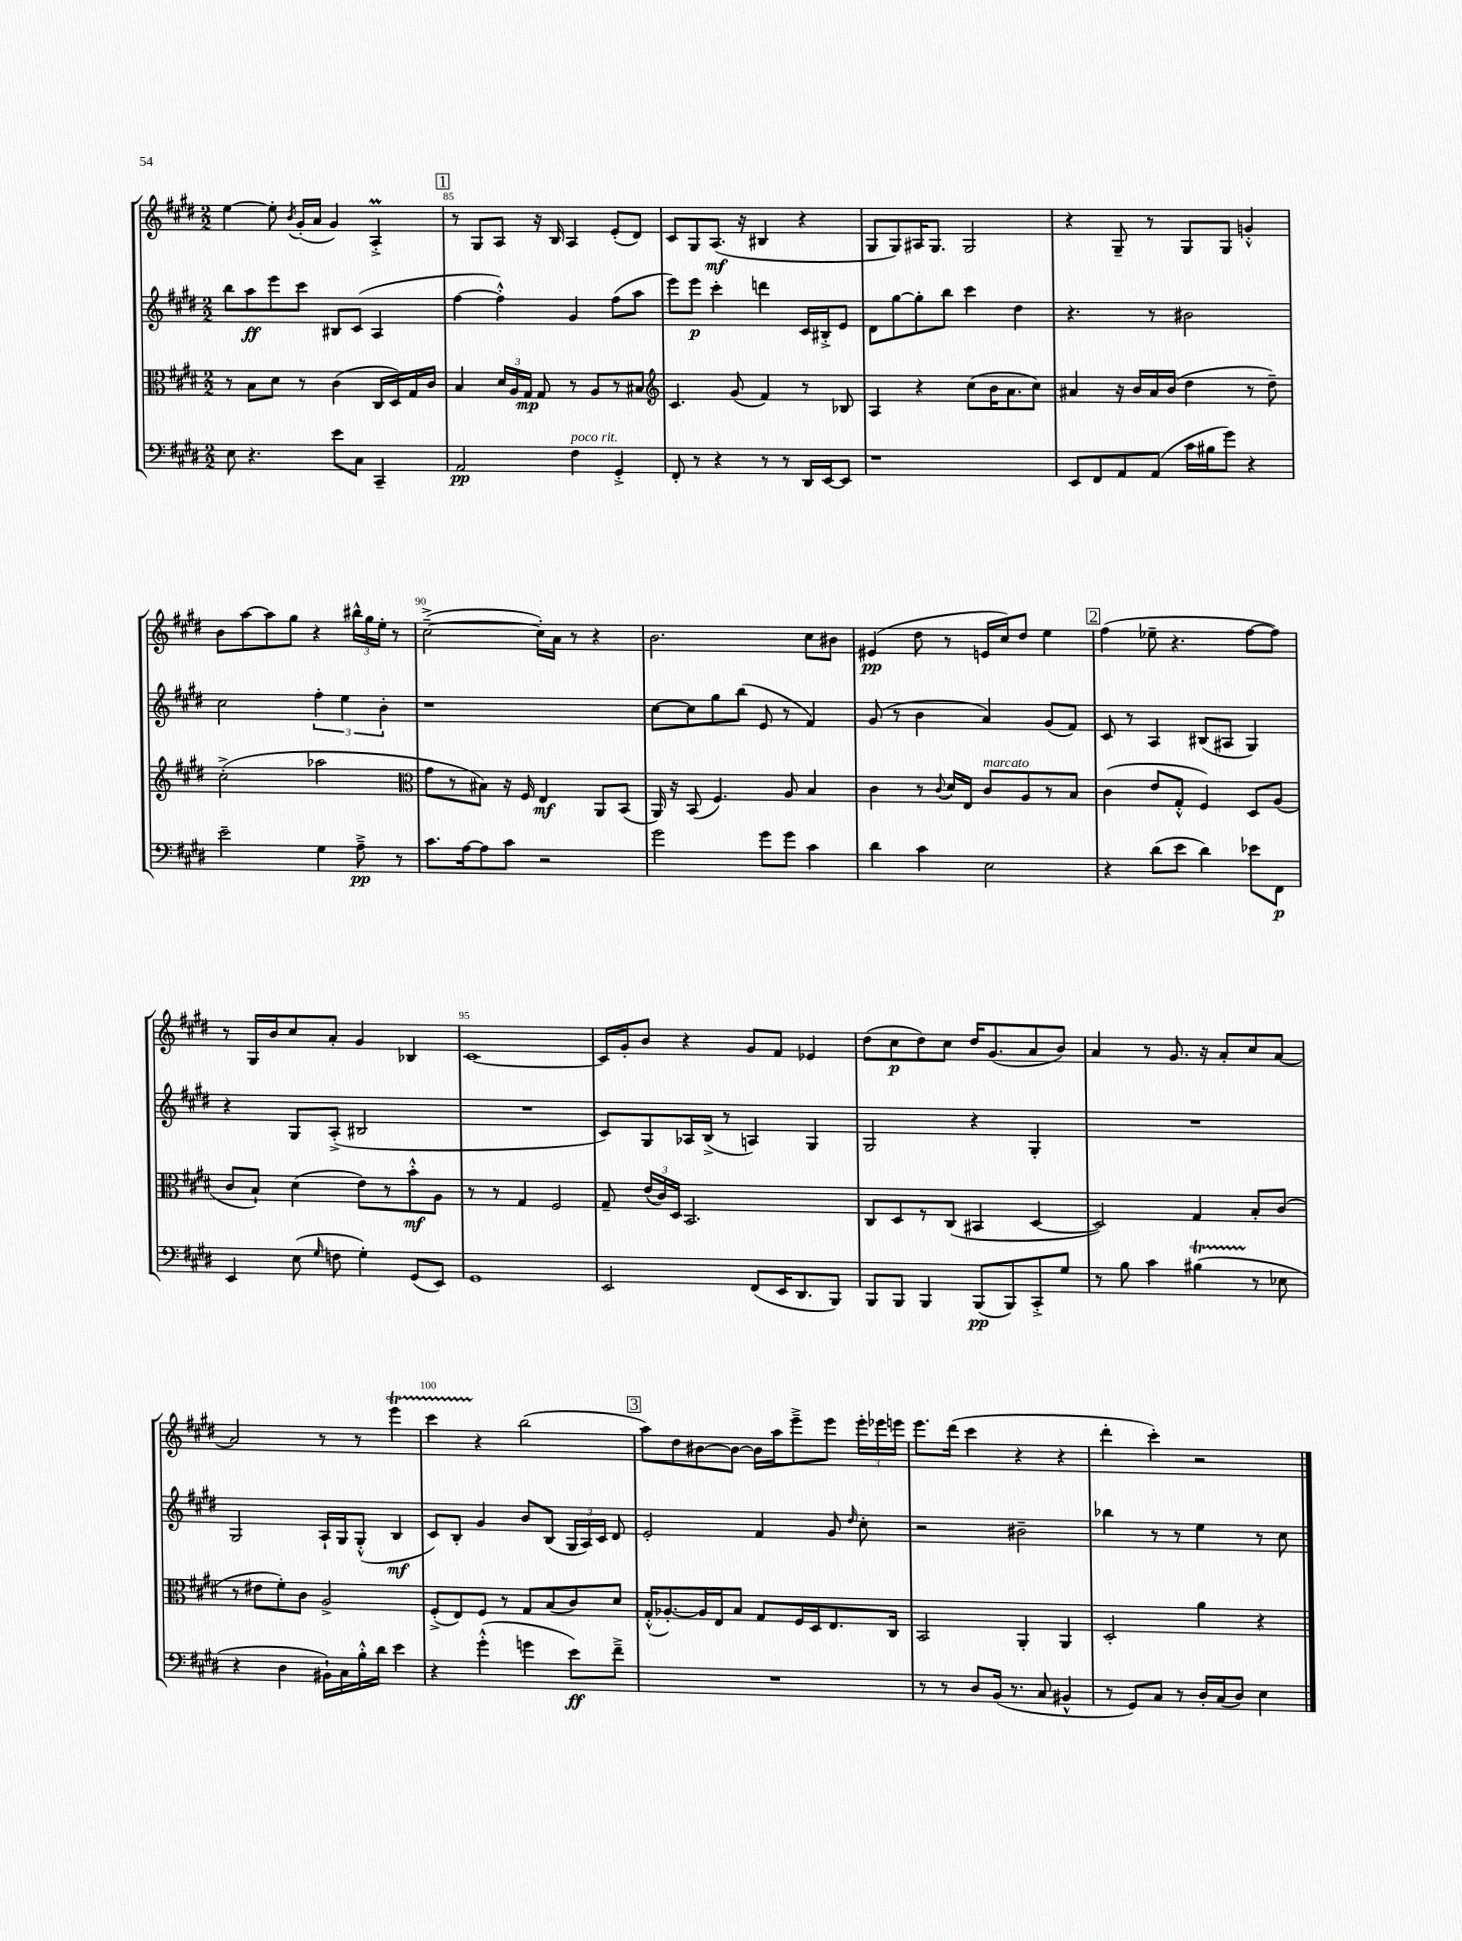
<<
\new StaffGroup <<
\new Staff = "s0" {
    \clef treble \key e \major \numericTimeSignature \time 2/2
    \autoBeamOff e''4~ e''8-. \acciaccatura { b'8 } gis'16[-.( a'16] gis'4) a4-.->\prall |
    \mark \markup { \box "1" } r8 gis8[ a8] r16 b16 a4 e'8[-.( dis'8]) |
    cis'8[ gis8 a8.]\mf( r16 bis4 r4 |
    gis8[ gis8) ais16 gis8.] gis2 |
    r4 gis8-- r8 gis8[ gis8] g'4-.-^ |
    b'8[ a''8~ a''8 gis''8] r4 \tuplet 3/2 { bis''16[-^ gis''16 e''16]-. } r8 |
    cis''2~--->( cis''16[-.) a'16] r8 r4 |
    b'2. cis''8[ bis'8] |
    eis'4\pp( dis''8 r8 e'16[ cis''16) dis''8] e''4 |
    \mark \markup { \box "2" } fis''4( ees''8-- r4. fis''8[~ fis''8]) |
    r8 gis16[ b'16 cis''8 a'8]-. gis'4 bes4 |
    cis'1~ |
    cis'16[ gis'16-. b'8] r4 gis'8[ fis'8] ees'4 |
    dis''8[( cis''8\p dis''8) cis''8] dis''16[ gis'8.( a'8 b'8]) |
    a'4 r8 gis'8. r16 a'8[-. cis''8 a'8]~ |
    a'2 r8 r8 e'''4\startTrillSpan |
    cis'''4 r4\stopTrillSpan b''2( |
    \mark \markup { \box "3" } a''8[) dis''8 bis'8~ bis'8]~ bis'16[ a''16 e'''8---> e'''8] \tuplet 3/2 { e'''16[-. ees'''16 e'''16] } |
    e'''8.[ dis'''16]( cis'''4 r4 r4 |
    dis'''4-. cis'''4-.) r2 \bar "|." |
}
\new Staff = "s1" {
    \clef treble \key e \major \numericTimeSignature \time 2/2
    \autoBeamOff b''8[ a''8\ff e'''8 cis'''8] bis8[ cis'8]( a4 |
    \mark \markup { \box "1" } fis''4~ fis''4-.-^) gis'4 fis''8[( a''8] |
    e'''8[) e'''8]\p cis'''4-. d'''4 cis'16[ bis16-.-> e'8] |
    dis'8[ gis''8~ gis''8-. b''8] cis'''4 dis''4 |
    r4. r8 bis'2 |
    cis''2 \tuplet 3/2 { fis''4-. e''4 b'4-. } |
    r1 |
    cis''8[~ cis''8 gis''8 b''8]( e'8 r8 fis'4) |
    gis'8( r8 b'4 a'4) gis'8[( fis'8]) |
    \mark \markup { \box "2" } cis'8 r8 a4 bis8[( ais8] gis4) |
    r4 gis8[ a8]-.->( bis2 |
    R1 |
    cis'8[) gis8 aes16 b16]->( r8 a4) gis4 |
    gis2 r4 gis4-. |
    R1 |
    gis2 a16[-! gis16 gis8]-.-^( b4\mf |
    cis'8[) b8]-. gis'4 b'8[ b8]( \tuplet 3/2 { gis16[ a16) cis'16] } dis'8 |
    \mark \markup { \box "3" } e'2-. fis'4 gis'8 \grace { dis''16 } cis''8-. |
    r2 bis'2-- |
    bes''4 r8 r8 e''4 r8 cis''8 \bar "|." |
}
\new Staff = "s2" {
    \clef alto \key e \major \numericTimeSignature \time 2/2
    \autoBeamOff r8 b8[ dis'8] r8 cis'4( cis16[ dis16) gis16 cis'16] |
    \mark \markup { \box "1" } b4 \tuplet 3/2 { dis'16[ a16 gis16]\mp } gis8 r8 a8[ r8 bis8] |
    \clef treble cis'4. gis'8( fis'4) r8 bes8 |
    a4 r4 cis''8[( b'16 a'8. cis''8]) |
    ais'4 r16 b'16[ ais'16 b'16]( dis''4 r8 dis''8--) |
    cis''2-.->( aes''2 |
    \clef alto gis'8[ r8 bis8]) r16 fis16 e4\mf a,8[ b,8]( |
    a,16) r16 b,8( fis4.) a8 b4 |
    cis'4 r8 \appoggiatura { cis'8 } dis'16[ e16] cis'8[^\markup { \italic "marcato" } a8 r8 b8] |
    \mark \markup { \box "2" } cis'4( e'8[ gis8]-.-^ fis4) dis8[ a8]( |
    cis'8[ b8]-!) dis'4( e'8[) r8 b'8-.-^\mf a8] |
    r8 r8 gis4 fis2 |
    gis8-- \tuplet 3/2 { e'16[( cis'16) dis16] } b,2. |
    cis8[ dis8 r8 cis8]( bis,4 dis4~ |
    dis2) gis4 b8[-. cis'8]( |
    r8 eis'8[ fis'8-.) cis'8] a2-> |
    fis8[-.->( e8) fis8] r8 gis8[ b8( cis'8) dis'8] |
    \mark \markup { \box "3" } gis16[-.-^( aes8.~-.) aes16 e16 b8] gis8[ fis16 dis16 e8. cis16] |
    b,2 a,4-. a,4 |
    dis2-. a'4 r4 \bar "|." |
}
\new Staff = "s3" {
    \clef bass \key e \major \numericTimeSignature \time 2/2
    \autoBeamOff e8 r4. e'8[ cis8] cis,4-- |
    \mark \markup { \box "1" } a,2\pp fis4^\markup { \italic "poco rit." } gis,4-.-> |
    fis,8-. r8 r4 r8 r8 dis,16[ e,16~ e,8] |
    r1 |
    e,8[ fis,8 a,8 a,8]( cis'16[ bis16 gis'8]) r4 |
    e'2-- gis4 a8--->\pp r8 |
    cis'8.[ a16~ a8 cis'8] r2 |
    gis'2 gis'8[ gis'8] cis'4 |
    dis'4 cis'4 e2 |
    \mark \markup { \box "2" } r4 dis'8[( e'8] dis'4) ees'8[ fis,8]\p |
    e,4 e8( \grace { gis16 } f8 gis4-.) gis,8[( e,8]) |
    gis,1 |
    e,2 fis,8[( e,16 dis,8. b,,8]) |
    b,,8[ b,,8] b,,4 b,,8[\pp( b,,8) cis,8-.-> gis8] |
    r8 b8 cis'4 bis4\startTrillSpan( r8\stopTrillSpan ees8 |
    r4 dis4 bis,16[-!) cis16 b16-.-^ dis'16] e'4 |
    r4 gis'4-.-^( g'4 e'8[\ff) fis'8]---> |
    \mark \markup { \box "3" } R1 |
    r8 r8 dis8[ b,16]( r8. cis8 bis,4-^ |
    r8 gis,8[) cis8] r8 dis16[-. cis16( dis8]) e4 \bar "|." |
}
>>
>>
\layout { \context { \Score currentBarNumber = #84 \override BarNumber.break-visibility = ##(#f #t #t) barNumberVisibility = #(every-nth-bar-number-visible 5) } }
